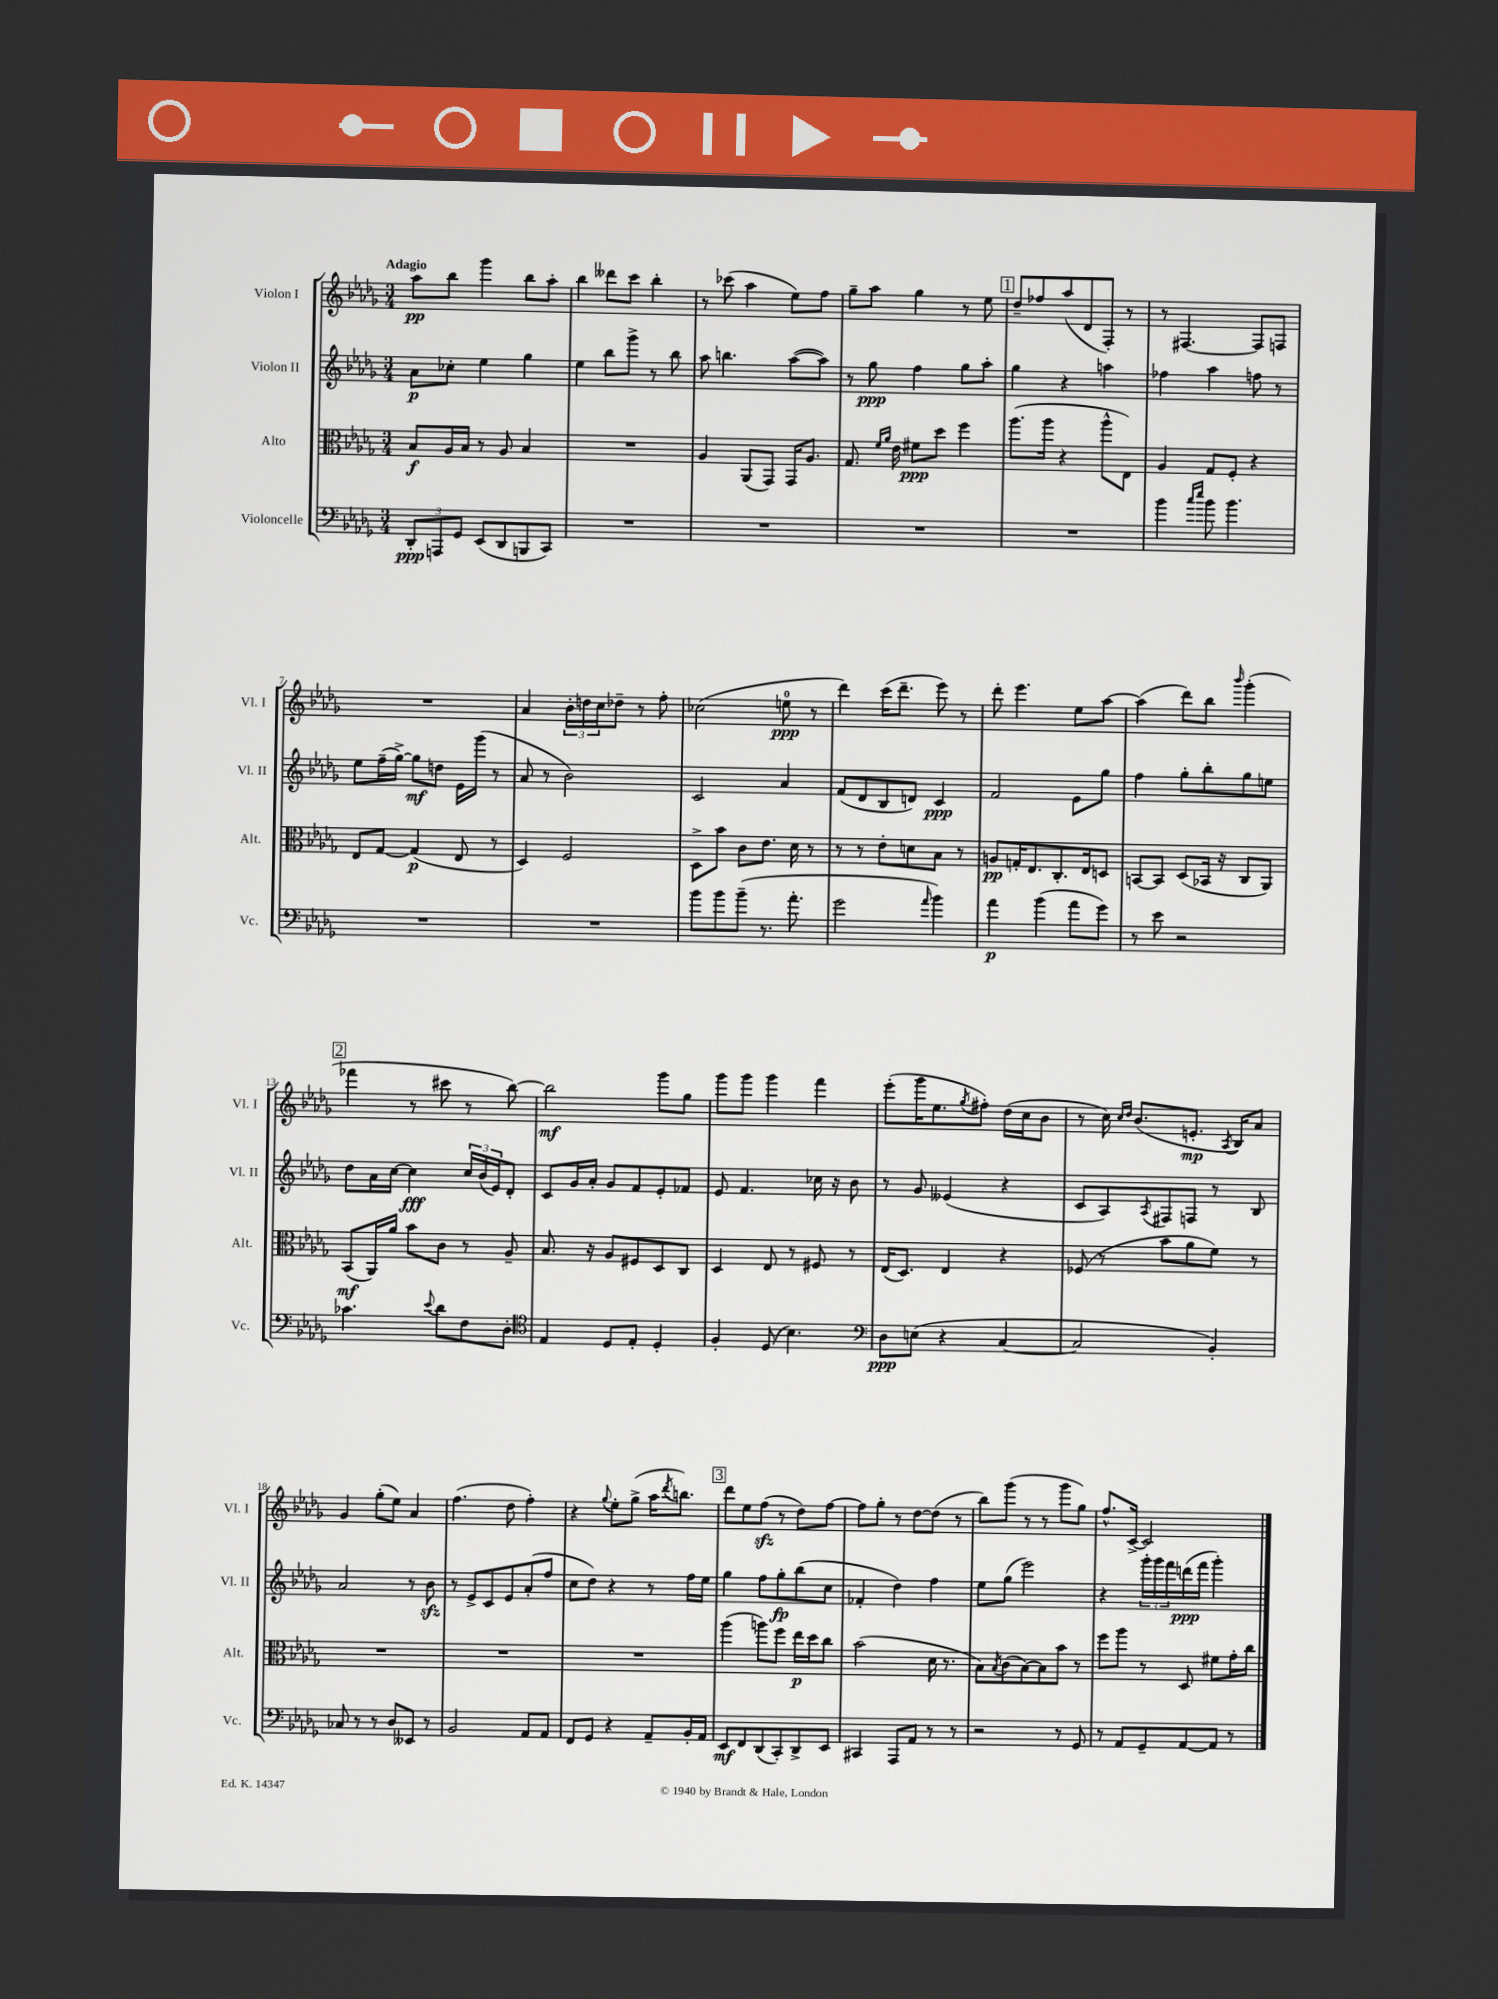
<<
\new StaffGroup <<
\new Staff = "s0" \with { instrumentName = "Violon I" shortInstrumentName = "Vl. I" } {
    \clef treble \key des \major \numericTimeSignature \time 3/4 \tempo "Adagio"
    aes''8\pp bes''8 ges'''4 bes''8 aes''8-. |
    bes''4 deses'''8 c'''8 bes''4-. |
    r8 ces'''8( aes''4 ees''8) f''8 |
    ges''8-- aes''8 ges''4 r8 ees''8 |
    \mark \markup { \box "1" } des''8-- fes''8 aes''8( des'8 f8-.) r8 |
    r8 fis4.~ fis8 f8 |
    R2. |
    aes'4 \tuplet 3/2 { bes'16-. d''16 c''16 } des''8-- r8 f''8-. |
    ces''2( e''8-0\ppp r8 |
    des'''4) c'''16( des'''8.-- ees'''8) r8 |
    des'''8-. ees'''4. ees''8 aes''8~ |
    aes''4( des'''8) bes''8 \grace { bes'''16 } ges'''4-.( |
    \mark \markup { \box "2" } fes'''4 r8 cis'''8 r8 bes''8~) |
    bes''2\mf ges'''8 ges''8 |
    ges'''8 ges'''8 ges'''4 f'''4 |
    ees'''8-.( ges'''16 ees''8. \acciaccatura { ges''8 } fis''8-.) des''16( c''16 bes'8 |
    r8 c''16) \grace { c''16 des''16 } bes'8.( e'8.-.\mp \acciaccatura { aes8 } bes16) aes'8 |
    ges'4 ges''8-.( ees''8) aes'4 |
    f''4.( des''8 f''4-.) |
    r4 \appoggiatura { ges''8 } ees''8-. ges''8->( aes''16 \acciaccatura { des'''8 } b''8.) |
    \mark \markup { \box "3" } des'''8 ees''8 f''8\sfz( r8 des''8) f''8~ |
    f''8 ges''8-. r8 des''8~ des''8( r8 |
    bes''8) ges'''8( r8 r8 ges'''8 ges''8) |
    f''8.-^ c'16~-> c'2 \bar "|." |
}
\new Staff = "s1" \with { instrumentName = "Violon II" shortInstrumentName = "Vl. II" } {
    \clef treble \key des \major \numericTimeSignature \time 3/4
    aes'8\p ces''8-. ees''4 ges''4 |
    ees''4 bes''8 ges'''8-> r8 bes''8 |
    aes''8 b''4. aes''8~( aes''8) |
    r8 ges''8\ppp f''4 ges''8 aes''8-. |
    \mark \markup { \box "1" } ges''4 r4 a''4 |
    fes''4 aes''4 f''8 r8 |
    ees''8 f''16--( ges''16~->) ges''8\mf d''8 ees'16 ges'''16( r8 |
    aes'8 r8 bes'2) |
    c'2 aes'4 |
    f'8( des'8 bes8 d'8) c'4\ppp |
    f'2 ees'8 ges''8 |
    f''4 ges''8-. bes''8-. ges''8 e''8 |
    \mark \markup { \box "2" } des''8 aes'16 c''16~ c''4\fff \tuplet 3/2 { c''16 bes'16( ees'16) } des'8-. |
    c'8 ges'16 aes'16-. ges'8 f'8 ees'8-. fes'8 |
    ees'8 f'4. ces''16 r16 bes'8 |
    r8 ges'8 eeses'4( r4 |
    c'8 aes8) \acciaccatura { aes8 } fis8 f8 r8 bes8 |
    aes'2 r8 bes'8\sfz |
    r8 ees'8-> c'8 ees'8 aes'8-.( f''8 |
    c''8 des''8) r4 r8 f''16 ees''16 |
    \mark \markup { \box "3" } ges''4 f''8 ges''8-.\fp bes''8( c''8 |
    fes'4-. des''4) f''4 |
    ees''8 ges''8( ees'''2) |
    r4 \tuplet 3/2 { ges'''16-. ges'''16 f'''16 } d'''16\ppp( f'''16 ges'''4-.) \bar "|." |
}
\new Staff = "s2" \with { instrumentName = "Alto" shortInstrumentName = "Alt." } {
    \clef alto \key des \major \numericTimeSignature \time 3/4
    bes8\f aes16 bes16 r8 aes8 bes4 |
    R2. |
    aes4 aes,8( ges,8) ges,16 aes8. |
    ges8. \grace { f'16 aes'16 } ees'16 fis'8\ppp des''8 f''4 |
    \mark \markup { \box "1" } aes''8.( aes''16 r4 aes''8-^ ees8) |
    aes4 ges8 f8-. r4 |
    ees8 ges8~ ges4\p( ees8 r8 |
    des4) f2 |
    des8-> bes'8 c'8 ees'8. des'16 r8 |
    r8 r8 ees'8-. d'8 bes8 r8 |
    a8\pp g16-. ees8. c8.-. ees16 d8 |
    b,8~ b,8 des8( bes,16 r16 c8 aes,8) |
    \mark \markup { \box "2" } bes,8\mf( aes,16) aes'16 bes'8 c'8 r8 aes8-- |
    bes8. r16 aes8 fis8 des8 c8 |
    des4 ees8 r8 fis8 r8 |
    ees16( des8.) ees4 r4 |
    fes8( r8 bes'8 aes'8 f'8) r8 |
    R2. |
    R2. |
    R2. |
    \mark \markup { \box "3" } aes''4( a''8) f''8 ees''16\p des''16 c''8 |
    bes'2( des'16 r8. |
    bes8) \acciaccatura { bes8 } c'8( bes8~) bes8 bes'8 r8 |
    f''8 aes''8 r8 des8 fis'8 ges'16-. c''16 \bar "|." |
}
\new Staff = "s3" \with { instrumentName = "Violoncelle" shortInstrumentName = "Vc." } {
    \clef bass \key des \major \numericTimeSignature \time 3/4
    \tuplet 3/2 { des,8-.\ppp a,,8 ges,8 } ees,8( des,8 b,,8 c,8) |
    R2. |
    R2. |
    R2. |
    \mark \markup { \box "1" } R2. |
    bes'4 \grace { c''16 ees''16 } bes'8 bes'4. |
    R2. |
    R2. |
    bes'8 bes'8 bes'8--( r8. aes'8.-. |
    ges'2 \grace { aes'16 } bes'4) |
    aes'4\p bes'4( aes'8 ges'8) |
    r8 ees'8 r2 |
    \mark \markup { \box "2" } ces'4. \appoggiatura { ees'8 } des'8 f8 des8-. |
    \clef tenor ees4 des8 ees8-. des4-. |
    f4-. des8( bes4.) |
    \clef bass des8\ppp e8( r4 c4~ |
    c2 bes,4-.) |
    ces8 r8 r8 des8 eeses,8 r8 |
    bes,2 aes,8 aes,8 |
    f,8 ges,8 r4 aes,8-- bes,16-. aes,16 |
    \mark \markup { \box "3" } ees,8\mf f,8 des,8( c,8-.) des,8-> ees,8 |
    cis,4 aes,,8 aes,8 r8 r8 |
    r2 r8 ges,8 |
    r8 aes,8 ges,8-- aes,8~ aes,8 r8 \bar "|." |
}
>>
>>
